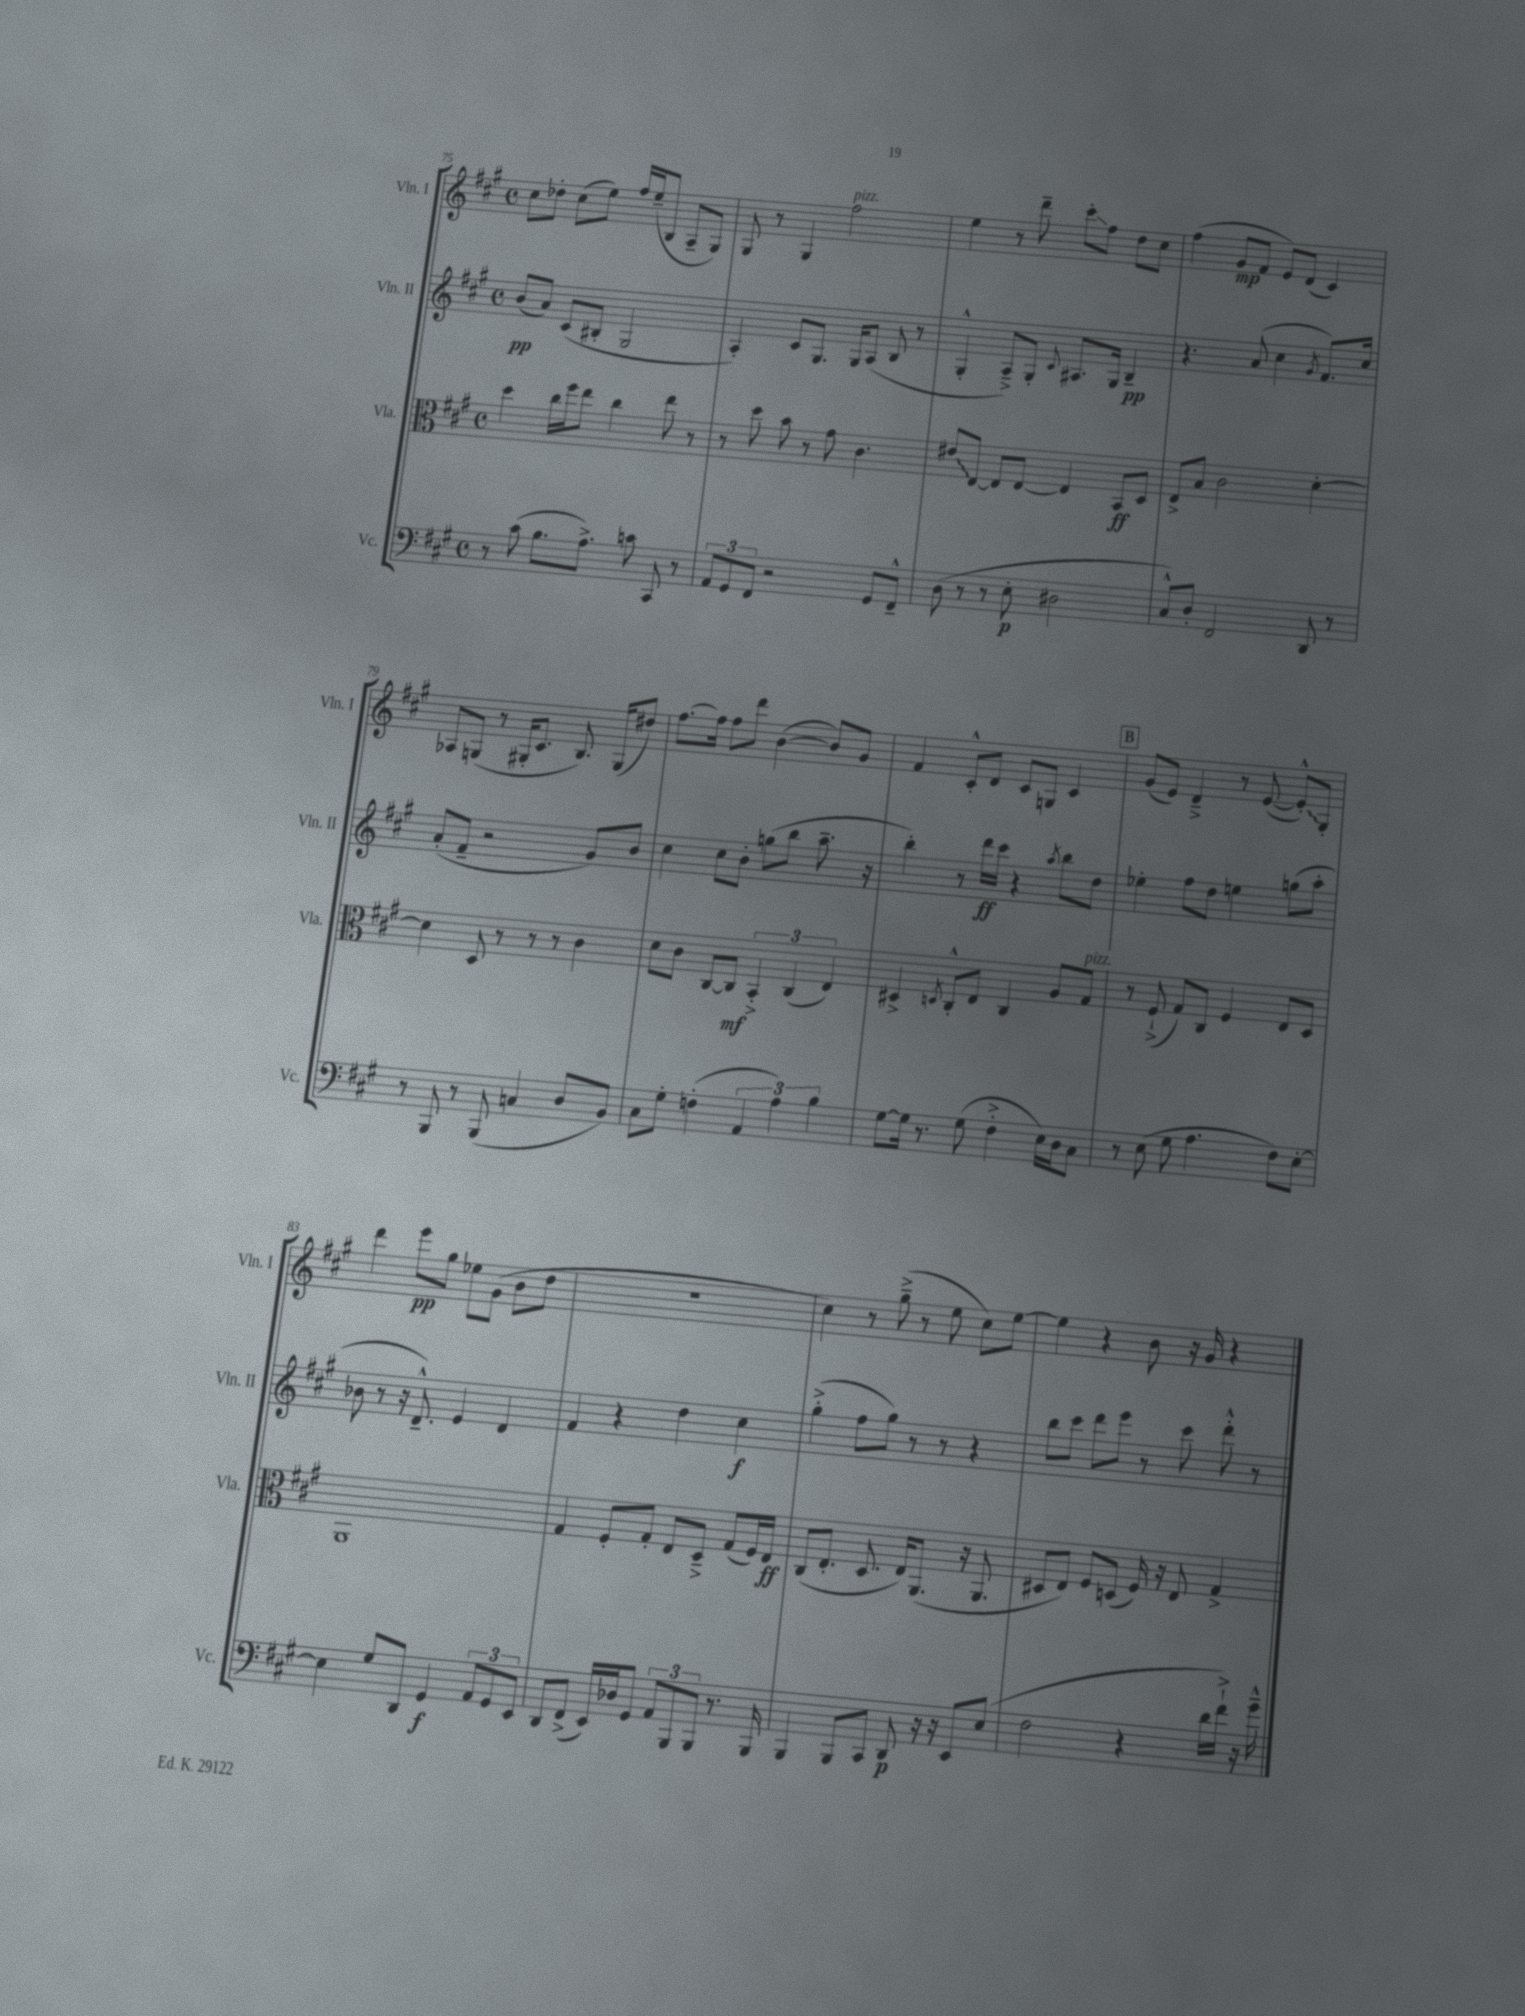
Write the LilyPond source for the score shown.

<<
\new StaffGroup <<
\new Staff = "s0" \with { instrumentName = "Vln. I" shortInstrumentName = "Vln. I" } {
    \clef treble \key a \major \defaultTimeSignature \time 4/4
    \autoBeamOff cis''8[ des''8]-. cis''8[( e''8]) fis''16[ e''16--( b8] a8[-- gis8]) |
    gis8 r8 gis4 fis''2^\markup { \italic "pizz." } |
    e''4 r8 d'''8-- cis'''8[-.\glissando fis''8] d''8[ cis''8] |
    fis''4( gis'8[\mp fis'8] e'8[) d'8]( cis'4) |
    aes8[ g8]( r8 gis16[-. cis'8.] b8.) gis16[( dis''8]) |
    fis''8.[~ fis''16] fis''8[ d'''8] b'4~( b'8[) gis'8] |
    fis'4 cis'8[-.-^ d'8] cis'8[ g8] cis'4 |
    \mark \markup { \box "B" } gis'8[( e'8]) d'4---> r8 e'8~( \once \override Glissando.style = #'zigzag e'8[-.-^\glissando) gis8]-. |
    d'''4 e'''8[\pp gis''8] ees''8[ gis'8]( b'8[ d''8] |
    R1 |
    cis''4) r8 gis''8--->( r8 e''8 cis''8[) e''8]~ |
    e''4 r4 b'8 r16 gis'16 r4 \bar "|." |
}
\new Staff = "s1" \with { instrumentName = "Vln. II" shortInstrumentName = "Vln. II" } {
    \clef treble \key a \major \defaultTimeSignature \time 4/4
    \autoBeamOff b'8[\pp( a'8]) cis'8[( bis8]-. gis2 |
    a4-.) cis'8[ gis8.] gis16[ a8]( b8 r8 |
    gis4-.-^ a8[--->) gis8]-. \appoggiatura { cis'8 } ais8.[ gis16] b4--\pp |
    r4. a'8( cis''4 \acciaccatura { gis'8 } fis'8.[) cis''16] |
    a'8[-.( fis'8]-- r2 gis'8[) b'8] |
    cis''4 cis''8[ b'8]-. g''8[( b''8] a''8.-- r16 |
    b''4-.) r8 d'''16[\ff cis'''16] r4 \acciaccatura { a''8 } b''8[ d''8] |
    \mark \markup { \box "B" } ees''4-. fis''8[ d''8] e''4 g''8[( a''8]-. |
    bes'8 r8 r16 d'8.---^) e'4 d'4 |
    fis'4 r4 d''4 cis''4\f |
    gis''4-.->( fis''8[ gis''8]) r8 r8 r4 |
    b''8[ cis'''8] d'''8[ e'''8] r8 cis'''8 d'''8-.-^ r8 \bar "|." |
}
\new Staff = "s2" \with { instrumentName = "Vla." shortInstrumentName = "Vla." } {
    \clef alto \key a \major \defaultTimeSignature \time 4/4
    \autoBeamOff d''4 cis''16[ fis''16 e''8] cis''4 e''8 r8 |
    r8 d''8 b'8 r8 gis'8 cis'4. |
    \once \override Glissando.style = #'zigzag eis'8[\glissando e8]~ e8[ e8]~ e4 b,8[\ff d8] |
    e8[-> b8] cis'2 d'4~-. |
    d'4 d8 r8 r8 r8 cis'4 |
    d'8[ cis'8] cis8[~ cis8]\mf \tuplet 3/2 { b,4-.-> cis4( e4) } |
    dis4-> \acciaccatura { d8 } cis8[-.-^ e8] cis4 a8[ gis8]^\markup { \italic "pizz." } |
    \mark \markup { \box "B" } r8 fis8-!->( gis8[) cis8] fis4 e8[ d8] |
    a,1 |
    gis4 fis8[-. gis8]-. e8[ d8]---> gis8[( fis16) e16]\ff |
    cis8[( e8.]-. d8. e16[) a,8.]( r16 a,8. |
    dis8[ e8]) fis8[ d8]( fis16) r16 e8 gis4-> \bar "|." |
}
\new Staff = "s3" \with { instrumentName = "Vc." shortInstrumentName = "Vc." } {
    \clef bass \key a \major \defaultTimeSignature \time 4/4
    \autoBeamOff r8 cis'8( b8.[ a8.]->) c'8 cis,8 r8 |
    \tuplet 3/2 { a,8[ gis,8 fis,8] } r2 gis,8[ fis,8]---^ |
    d8( r8 r8 e8-.\p dis2 |
    cis8[-^) d8]-. fis,2 d,8 r8 |
    r8 b,,8 r8 b,,8( c4 d8[ b,8]) |
    cis8[ gis8]-. f4-.( \tuplet 3/2 { a,4 a4) b4 } |
    gis8[~ gis16] r8. gis8( fis4-.-> e16[) d16 cis8] |
    \mark \markup { \box "B" } r8 e8( gis8 a4. fis8[) e8]~-. |
    e4 gis8[ d,8] gis,4\f \tuplet 3/2 { a,8[ gis,8 e,8] } |
    d,8[ fis,8]->( e,16[) des16 gis,8] \tuplet 3/2 { a,8[ b,,8 b,,8] } r8. b,,16 |
    b,,4 b,,8[ cis,8] d,8\p r16 r16 e,8[ e8]( |
    fis2 r4 d'16[ fis'16]-!->) r16 gis'16---^ \bar "|." |
}
>>
>>
\layout { \context { \Score currentBarNumber = #75 } }
